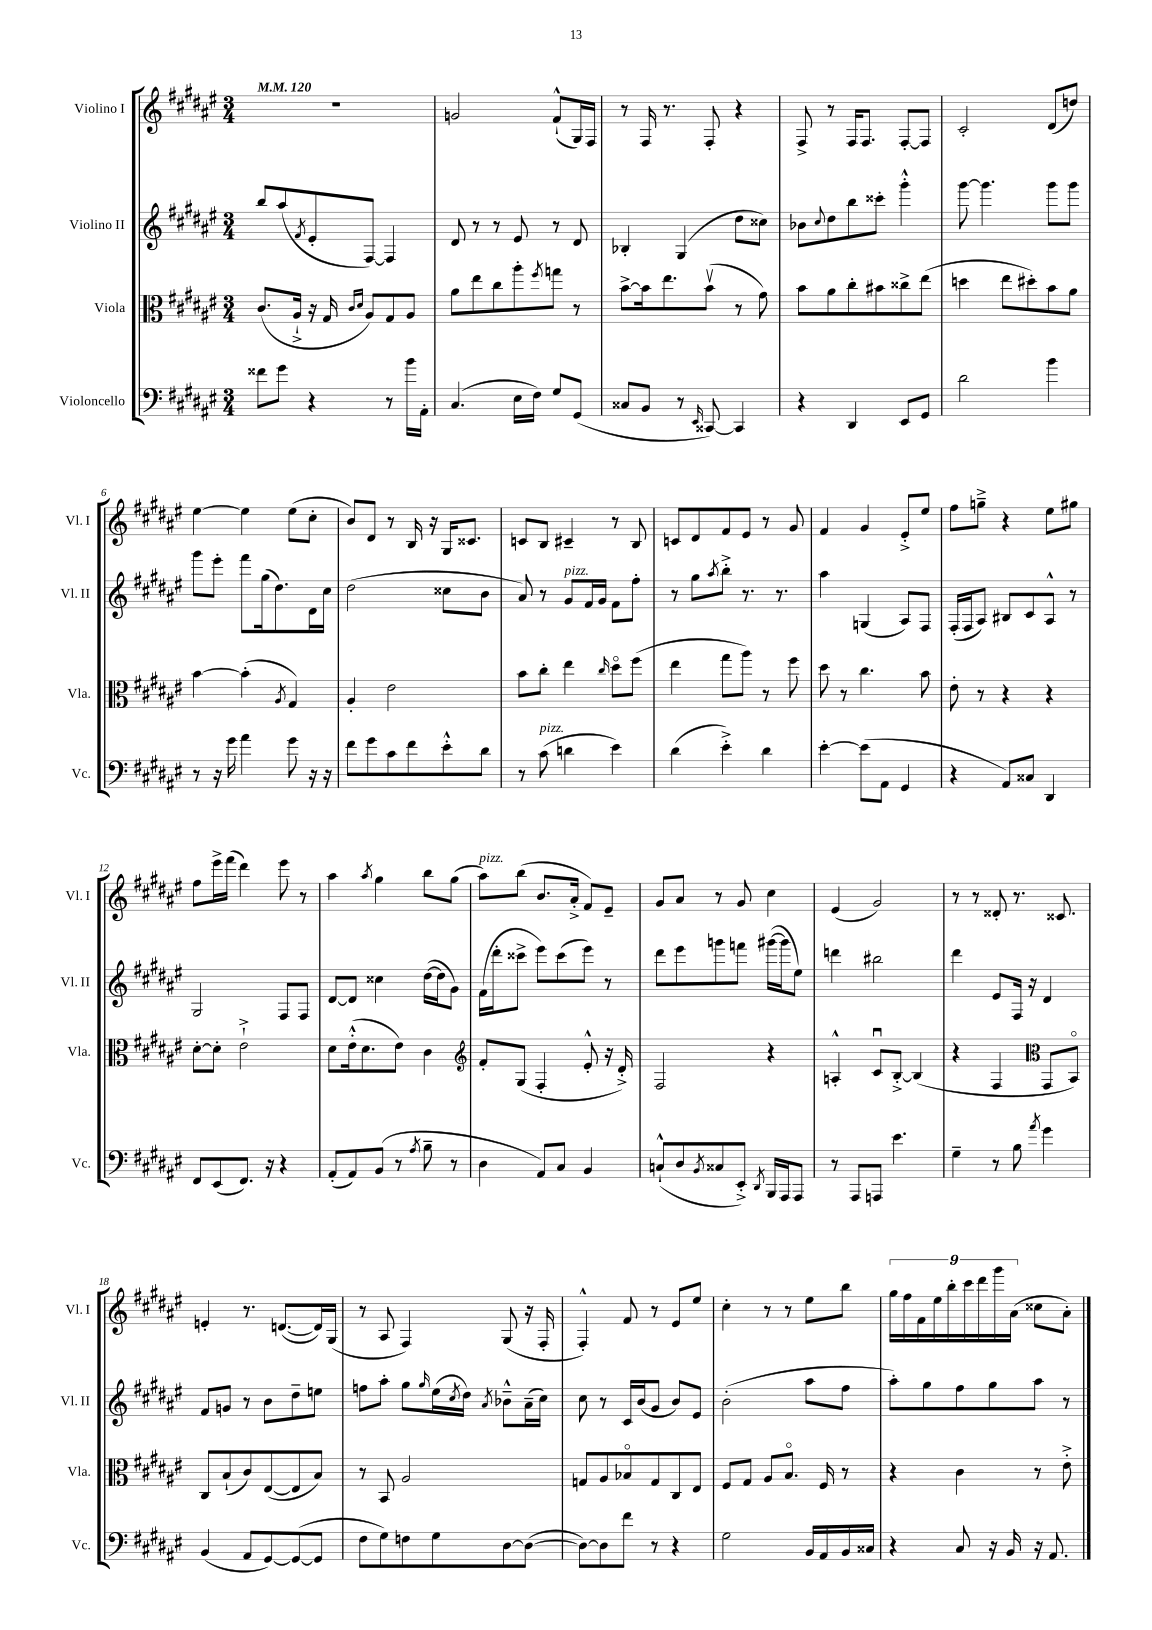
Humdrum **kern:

**kern	**kern	**kern	**kern
*staff4	*staff3	*staff2	*staff1
*clefF4	*clefC3	*clefG2	*clefG2
*k[f#c#g#d#a#e#]	*k[f#c#g#d#a#e#]	*k[f#c#g#d#a#e#]	*k[f#c#g#d#a#e#]
*M3/4	*M3/4	*M3/4	*M3/4
*MM120	*MM120	*MM120	*MM120
8f##\L	(8.c#/L	8bb/L	2.r
8g#\J	.	(8aa#/	.
.	16A#`^/Jk	.	.
.	.	8qf#/	.
4r	16r	8e#'/	.
.	16G#/	.	.
.	16qqc#/LL	.	.
.	16qqd#/JJ	.	.
.	8A#/L)	[8F#/J)	.
8r	8G#/	4F#/]	.
16b\LL	8A#/J	.	.
16AA#'\JJ	.	.	.
=	=	=	=
(4.C#/	8a#\L	8d#/	2g/
.	8ee#\	8r	.
.	8cc#\	8r	.
16E#\LL	8aa#'\	8e#/	.
16F#\JJ)	.	.	.
.	8qff#/	.	.
8G#/L	8gg\J	8r	(8f#`^^/L
(8GG#/J	8r	8d#/	16G#/L)
.	.	.	16F#/JJ
=	=	=	=
8C##/L	[8b^\L	4B-'/	8r
8BB/J	16b\]k	.	16F#/
.	8.ee#\	.	8.r
8r	.	(4G#/	.
16qqEE#/	.	.	.
[8CC##/)	(8bv\J	.	8F#'/
4CC##/]	8r	8dd#\L	4r
.	8g#\)	8cc##\J)	.
=	=	=	=
4r	8b\L	8b-\L	8F#^/
.	.	8qqcc#/	.
.	8a#\	8dd#\	8r
4DD#/	8cc#'\	8bb\	16F#/LK
.	.	.	8.F#/J
.	8b#\	8ccc##'\J	.
8EE#/L	8cc##^\	4ggg#'^^\	[8F#'/L
8GG#/J	(8ee#\J	.	8F#/]J
=	=	=	=
2d#\	4dd\	[8ggg#\	2c#'/
.	.	4.ggg#\]	.
.	8ee#\L	.	.
.	8dd#'\)	.	.
4b\	8b\	8ggg#\L	(8d#/L
.	8a#\J	8ggg#\J	8dd/J)
=	=	=	=
8r	[4b\	8ggg#\L	[4ee#\
16r	.	8eee#'\J	.
16g#\	.	.	.
4a#\	(4b'\]	8fff#\L	4ee#\]
.	.	(16gg#\k	.
.	.	8.dd#\)	.
.	8qA#/	.	.
8g#\	4G#/)	.	(8ee#\L
16r	.	16d#\L	8cc#'\J
16r	.	16cc#\JJ	.
=	=	=	=
8f#\L	4A#'/	(2dd#\	8b/L)
8g#\	.	.	8d#/J
8c#\	2e#\	.	8r
8f#\	.	.	16B/
.	.	.	16r
8e#'^^\	.	8cc##\L	16G#/LK
.	.	.	8.c##/J
8d#\J	.	8b\J	.
=	=	=	=
8r	8b\L	8a#/)	8c/L
(8c#\	8cc#'\J	8r	8B/J
4d\	4ee#\	8g#/L	4c#~/
.	.	16f#/L	.
.	.	16g#/JJ	.
.	16qqcc#/	.	.
4e#\)	8dd#o\L	8f#\L	8r
.	(8ff#\J	8ff#'\J	8B/
=	=	=	=
(4d#\	4ee#\	8r	8c/L
.	.	8gg#\L	8d#/
.	.	8qaa#/	.
4e#'^\)	8gg#\L	8bb'^\J	8f#/
.	8aa#\J)	8.r	8e#/J
4d#\	8r	.	8r
.	.	8.r	.
.	8ff#\	.	8g#/
=	=	=	=
[4e#'\	8dd#\	4aa#\	4f#/
.	8r	.	.
(8e#\]L	4.cc#\	(4G/	4g#/
8AA#\J	.	.	.
4GG#/	.	8A#/L)	8e#'^/L
.	8b\	8F#/J	8ee#/J
=	=	=	=
4r	8e#'\	(16F#'/LL	8ff#\L
.	.	16F#/J	.
.	8r	8A#/J)	8gg~^\J
8AA#/L)	4r	8B#/L	4r
8C##/J	.	8c#/	.
4DD#/	4r	8A#^^/J	8ee#\L
.	.	8r	8gg#\J
=	=	=	=
8FF#/L	[8d#'\L	2G#/	8ff#\L
(8EE#/	8d#'\]J	.	16eee#^\L
.	.	.	(16fff#\JJ
8.FF#/J)	2e#`^\	.	4ddd#\)
16r	.	.	.
4r	.	8F#/L	8eee#\
.	.	8F#/J	8r
=	=	=	=
(8AA#'/L	8d#\L	[8d#/L	4aa#\
8AA#/)	(16e#'^^\k	8d#/]J	.
.	8.d#\	.	.
.	.	.	8qaa#/
(8BB/J	.	4cc##\	4gg#\
8r	8e#\J)	.	.
8qA#/	.	.	.
8B~\	4c#\	([16dd#\LL	8bb\L
.	.	16dd#\]J	.
8r	.	8g#\J)	(8gg#\J
=	=	=	=
*	*clefG2	*	*
4D#\	8f#'/L	(16f#\LL	8aa#\L)
.	.	16ddd#'\J	.
.	(8G#/J	8ccc##^\J	(8bb\J
8AA#/L)	4F#'/	8eee#\L)	8.b/L
8C#/J	.	(8ccc##\	.
.	.	.	16a#'^/Jk
4BB/	8e#'^^/	8eee#\J)	8f#/L)
.	16r	8r	8e#~/J
.	16d#'^/)	.	.
=	=	=	=
(8C`^^/L	2F#/	8ddd#\L	8g#/L
8D#/	.	8eee#\	8a#/J
8qBB/	.	.	.
8C##/	.	8ggg\	8r
8EE#'^/J)	.	8fff\J	8g#/
8qDD#/	.	.	.
16BBB/LL	4r	([16ggg#\LL	4cc#\
16AAA#/J	.	16ggg#\]J	.
8AAA#/J	.	8ee#\J)	.
=	=	=	=
8r	4A'^^/	4ddd\	(4e#/
8AAA#/L	.	.	.
8AAA/J	8c#u/L	2bb#\	2g#/)
4.e#\	[8B'^/J	.	.
.	(4B/]	.	.
=	=	=	=
4G#~\	4r	4ddd#\	8r
.	.	.	8r
8r	4F#/	8e#/L	8d##'/
8B\	.	16F#/Jk	8.r
.	.	16r	.
*	*clefC3	*	*
8qa#/	.	.	.
4g#\	8GG#/L	4d#/	.
.	.	.	8.c##/
.	8BBo/J)	.	.
=	=	=	=
(4BB/	8C#/L	8f#/L	4e'/
.	(8B`/	8g/J	.
8AA#/L	8c#/)	8r	8.r
[8GG#/)	([8E#/	8b\L	.
.	.	.	([8.d/L
(8GG#/_	8E#/]	8dd#~\	.
8GG#/]J	8B/J)	8ee\J	16d/]L)
.	.	.	(16G#/JJ
=	=	=	=
8F#\L	8r	8ff\L	8r
8G#\)	8BB/	8aa#'\J	8A#/
8F\	2A#/	8gg#\L	4F#/)
.	.	16qqgg#/	.
8G#\	.	(16ee#\L	.
.	.	8qcc#/	.
.	.	16dd#\JJ)	.
.	.	8qa#/	.
[8D#\	.	8b-~^^\L	(8G#/
(8D#\_J	.	(16a#~\L	16r
.	.	16cc#\JJ)	16F#'/
=	=	=	=
8D#\_L)	8G/L	8cc#\	4F#'^^/)
8D#\]	8A#/	8r	.
8f#\J	8B-o/	16c#/LL	8f#/
.	.	(16b/J	.
8r	8G/	8g#/J	8r
4r	8C#/	8b/L)	8e#/L
.	8E#/J	8e#/J	8ee#/J
=	=	=	=
2G#\	8F#/L	(2b'\	4cc#'\
.	8G#/J	.	.
.	8A#/L	.	8r
.	8.Bo/J	.	8r
16BB/LL	.	8aa#\L	8ee#\L
16AA#/	16F#/	.	.
16BB/	8r	8ff#\J	8bb\J
16C##/JJ	.	.	.
=	=	=	=
4r	4r	8aa#'\L)	18gg#\LL
.	.	.	18ff#\
.	.	.	18f#\
.	.	8gg#\	.
.	.	.	18ee#\
.	.	.	18bb'\
8C#/	4c#\	8ff#\	.
.	.	.	18ccc#\
.	.	.	18ddd#\
16r	.	8gg#\	.
.	.	.	18ggg#\
16BB/	.	.	.
.	.	.	(18a#\JJ
16r	8r	8aa#\J	8cc##\L
8.AA#/	.	.	.
.	8e#'^\	8r	8a#'\J)
==	==	==	==
*-	*-	*-	*-
